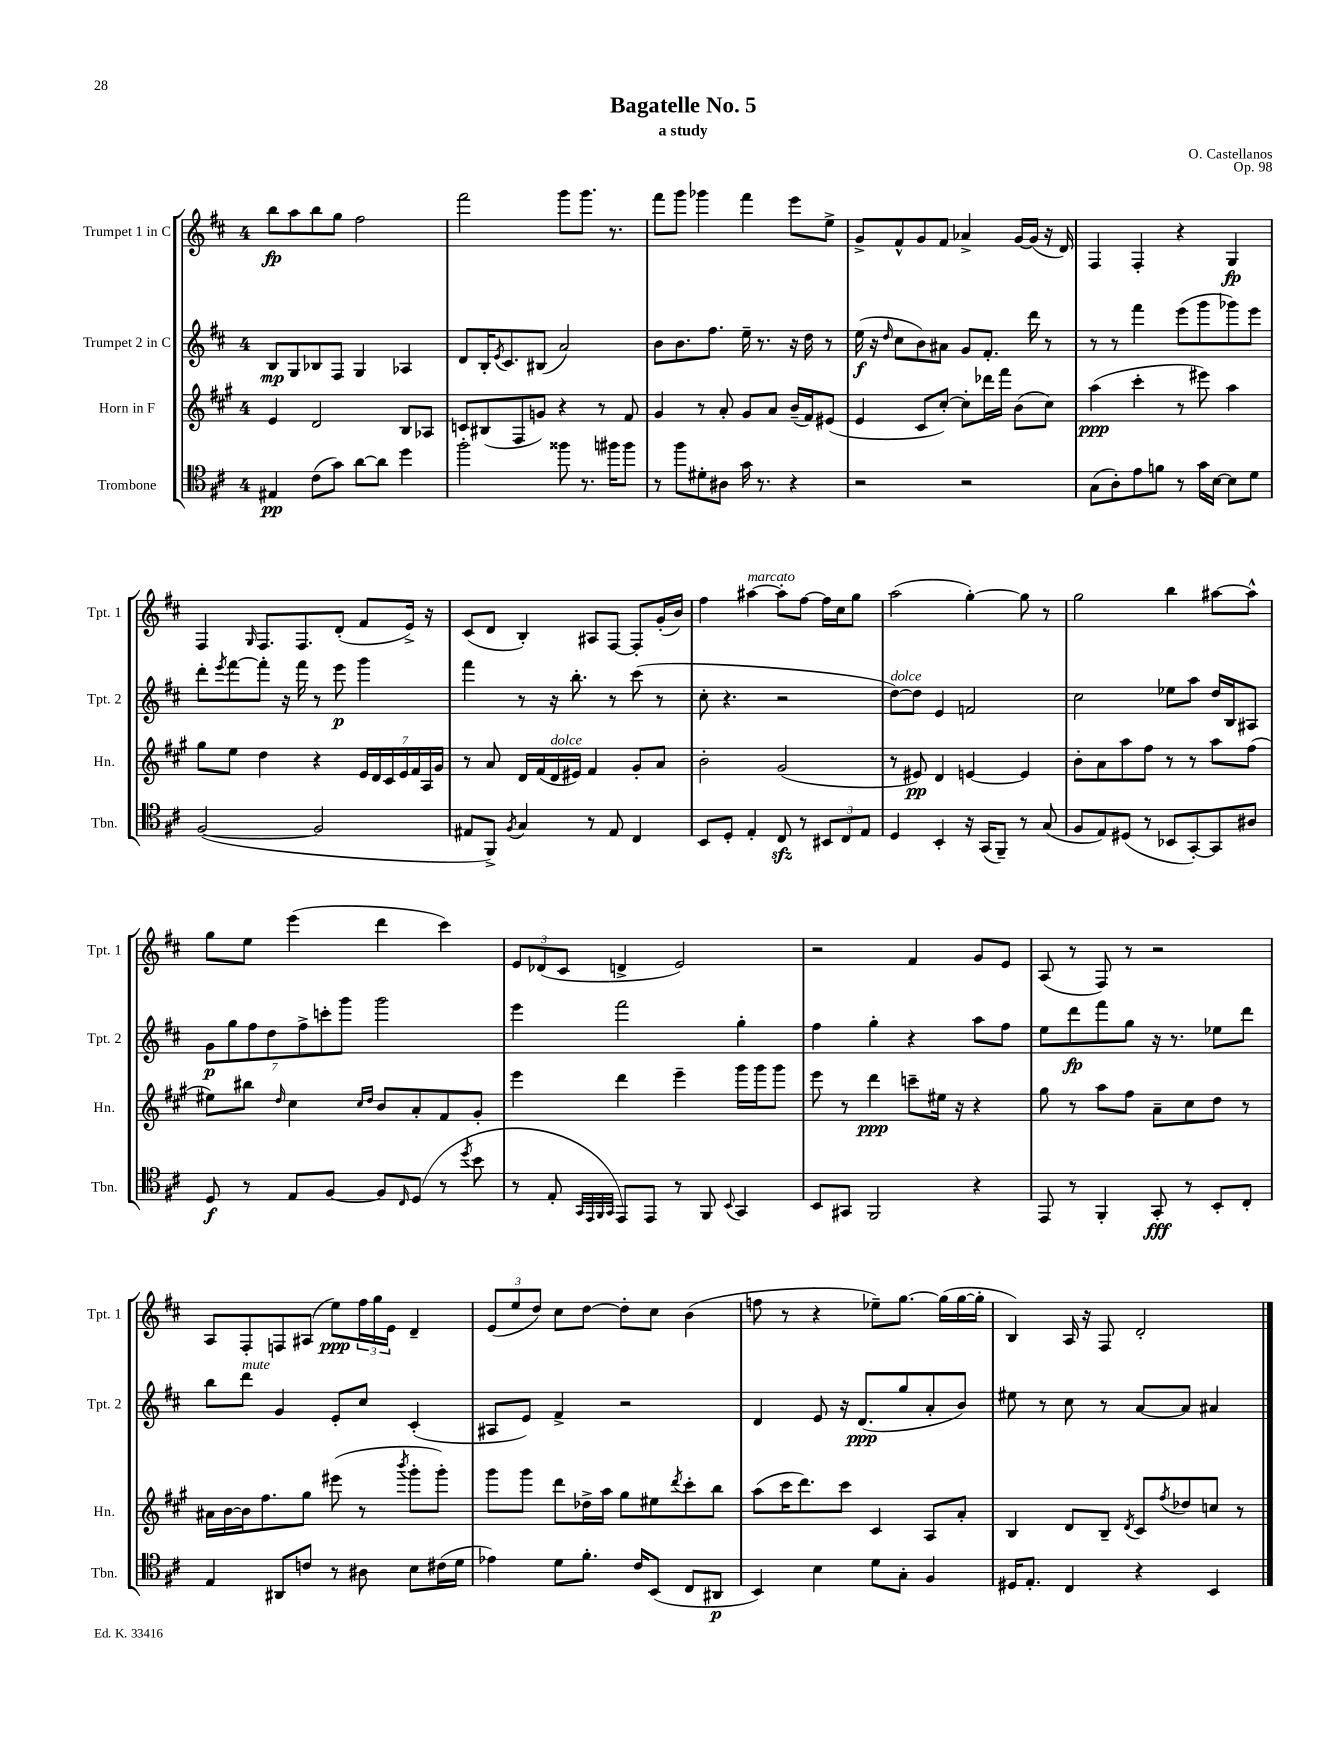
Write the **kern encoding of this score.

**kern	**dynam	**kern	**dynam	**kern	**dynam	**kern	**dynam
*part4	*part4	*part3	*part3	*part2	*part2	*part1	*part1
*staff4	*staff4	*staff3	*staff3	*staff2	*staff2	*staff1	*staff1
*I"Trombone	*	*I"Horn in F	*	*I"Trumpet 2 in C	*	*I"Trumpet 1 in C	*
*I'Tbn.	*	*I'Hn.	*	*I'Tpt. 2	*	*I'Tpt. 1	*
*clefC4	*	*clefG2	*	*clefG2	*	*clefG2	*
*k[f#c#]	*	*k[f#c#g#]	*	*k[f#c#]	*	*k[f#c#]	*
*M4/4	*	*M4/4	*	*M4/4	*	*M4/4	*
=1	=1	=1	=1	=1	=1	=1	=1
4E#X/	pp	4e/	.	8B/L	mp	8bb\L	fp
.	.	.	.	8G/	.	8aa\	.
(8c#\L	.	2d/	.	8B-X/	.	8bb\	.
8g\J)	.	.	.	8F#/J	.	8gg\J	.
[8a\L	.	.	.	4G/	.	2ff#\	.
8a\J]	.	.	.	.	.	.	.
4dd\	.	8B/L	.	4A-X/	.	.	.
.	.	8A-X/J	.	.	.	.	.
=2	=2	=2	=2	=2	=2	=2	=2
2ff#'\	.	8cn/L	.	8d/L	.	2fff#\	.
.	.	(8B#X/	.	16B'/K	.	.	.
.	.	.	.	8qe/	.	.	.
.	.	.	.	8.c#/	.	.	.
.	.	8F#/	.	.	.	.	.
.	.	8gn/J)	.	(8B#X/J	.	.	.
8ff##X\	.	4r	.	2a/)	.	8ggg\L	.
8.r	.	.	.	.	.	8.ggg\J	.
.	.	8r	.	.	.	.	.
16ff#X\KL	.	.	.	.	.	8.r	.
8ff#\J	.	8f#/	.	.	.	.	.
=3	=3	=3	=3	=3	=3	=3	=3
8r	.	4g#/	.	8b\L	.	8fff#\L	.
8ff#\L	.	.	.	8.b\	.	8ggg\J	.
8d#X'\	.	8r	.	.	.	4ggg-X\	.
.	.	.	.	8.ff#\J	.	.	.
8A#X\J	.	8a'/	.	.	.	.	.
16g\	.	8g#/L	.	16ee~\	.	4fff#\	.
8.r	.	.	.	8.r	.	.	.
.	.	8a/J	.	.	.	.	.
4r	.	(16b~/LL	.	16r	.	8eee\L	.
.	.	16f#/J)	.	16dd\	.	.	.
.	.	(8e#X/J	.	8r	.	8ee^\J	.
=4	=4	=4	=4	=4	=4	=4	=4
2r	.	4e/	.	(16ee\	f	8g^/L	.
.	.	.	.	16r	.	.	.
.	.	.	.	16qqdd/	.	.	.
.	.	.	.	8cc#\L	.	8f#^^/	.
.	.	8c#/L	.	8b\)	.	8g/	.
.	.	[8cc#'/J)	.	8a#X\J	.	8f#/J	.
2r	.	8cc#'\L]	.	8g/L	.	4a-X^/	.
.	.	16ddd-X\L	.	8.f#'/J	.	.	.
.	.	16fff#\JJ	.	.	.	.	.
.	.	(8b\L	.	.	.	[16g/LL	.
.	.	.	.	16ddd\	.	(16g/JJ]	.
.	.	8cc#\J)	.	8r	.	16r	.
.	.	.	.	.	.	16d/)	.
=5	=5	=5	=5	=5	=5	=5	=5
(8G\L	.	(4aa\	ppp	8r	.	4F#/	.
8A'\)	.	.	.	8r	.	.	.
8e\	.	4ccc#'\	.	4fff#\	.	4F#'/	.
8fn\J	.	.	.	.	.	.	.
8r	.	8r	.	(8eee\L	.	4r	.
16g\LL	.	8eee#X\)	.	8ggg\	.	.	.
[16B\JJ	.	.	.	.	.	.	.
8B\L]	.	4aa\	.	8ggg-X\)	.	4G/	fp
8d\J	.	.	.	8eee\J	.	.	.
!!LO:LB:g=z
=6	=6	=6	=6	=6	=6	=6	=6
([2F#/	.	8gg#\L	.	8ddd'\L	.	4F#/	.
.	.	.	.	8qeee/	.	.	.
.	.	8ee\J	.	[8fff#\	.	.	.
.	.	.	.	.	.	16qqG/	.
.	.	4dd\	.	8fff#'\J]	.	8.F#/L	.
.	.	.	.	16r	.	.	.
.	.	.	.	16fff#\	.	8.F#/	.
2F#/]	.	4r	.	8r	.	.	.
.	.	.	.	8eee\	p	(8d'/J	.
.	.	28e/LL	.	4ggg\	.	8f#/L	.
.	.	28d/	.	.	.	.	.
.	.	28c#/	.	.	.	.	.
.	.	28e/	.	.	.	.	.
.	.	.	.	.	.	16e^/Jk)	.
.	.	28f#/	.	.	.	.	.
.	.	28A/	.	.	.	.	.
.	.	.	.	.	.	16r	.
.	.	28g#/JJ	.	.	.	.	.
=7	=7	=7	=7	=7	=7	=7	=7
8E#X/L	.	8r	.	4fff#\	.	(8c#/L	.
8FF#^/J)	.	8a/	.	.	.	8d/J	.
8qF#/	.	.	.	.	.	.	.
4G/	.	16d/LL	.	8r	.	4B'/)	.
.	.	(16f#/	.	.	.	.	.
!	!	!LO:TX:a:i:t=dolce	!	!	!	!	!
.	.	16d/	.	16r	.	.	.
.	.	16e#X/JJ)	.	8.bb'\	.	.	.
8r	.	4f#/	.	.	.	8A#X/L	.
8E#/	.	.	.	8r	.	[8F#/J	.
4C#/	.	8g#'/L	.	(8ccc#\	.	8F#'/L]	.
.	.	8a/J	.	8r	.	(16g'/L	.
.	.	.	.	.	.	16b/JJ)	.
=8	=8	=8	=8	=8	=8	=8	=8
8BB/L	.	2b'\	.	8cc#'\	.	4ff#\	.
8D'/J	.	.	.	4.r	.	.	.
!	!	!	!	!	!	!LO:TX:a:i:t=marcato	!
4E'/	.	.	.	.	.	[4aa#X\	.
8C#zz/	.	(2g#/	.	2r	.	8aa#'\L]	.
8r	.	.	.	.	.	[8ff#\J	.
12BB#X/L	.	.	.	.	.	16ff#\LL]	.
.	.	.	.	.	.	16cc#\J	.
12C#/	.	.	.	.	.	.	.
.	.	.	.	.	.	8gg\J	.
12E/J	.	.	.	.	.	.	.
=9	=9	=9	=9	=9	=9	=9	=9
!	!	!	!	!LO:TX:a:i:t=dolce	!	!	!
4D/	.	8r	.	[8dd\L)	.	(2aa\	.
.	.	8e#X/)	pp	8dd\J]	.	.	.
4BB'/	.	4d/	.	4e/	.	.	.
16r	.	[4en/	.	2fn/	.	[4gg'\)	.
(16GG/KL	.	.	.	.	.	.	.
8FF#~/J)	.	.	.	.	.	.	.
8r	.	4e/]	.	.	.	8gg\]	.
(8G/	.	.	.	.	.	8r	.
=10	=10	=10	=10	=10	=10	=10	=10
8F#/L	.	8b'\L	.	2cc#\	.	2gg\	.
8E/)	.	8a\	.	.	.	.	.
(8D#X/J	.	8aa\	.	.	.	.	.
8r	.	8ff#\J	.	.	.	.	.
8BB-X/L	.	8r	.	8ee-X\L	.	4bb\	.
[8GG'/)	.	8r	.	8aa\J	.	.	.
8GG/]	.	8aa\L	.	16dd/LL	.	[8aa#X\L	.
.	.	.	.	16B/J	.	.	.
8A#X/J	.	(8ff#\J	.	8A#X/J	.	8aa#^^\J]	.
!!LO:LB:g=z
=11	=11	=11	=11	=11	=11	=11	=11
8D/	f	8ee#X\L)	.	14g\L	p	8gg\L	.
.	.	.	.	14gg\	.	.	.
8r	.	8bb#X\J	.	.	.	8ee\J	.
.	.	.	.	14ff#\	.	.	.
.	.	.	.	14dd\	.	.	.
.	.	16qqdd/	.	.	.	.	.
8E/L	.	4cc#\	.	.	.	(4eee\	.
.	.	.	.	14ff#^\	.	.	.
.	.	.	.	14cccn'\	.	.	.
[8F#/J	.	.	.	.	.	.	.
.	.	.	.	14ggg\J	.	.	.
.	.	16qqcc#/LL	.	.	.	.	.
.	.	16qqdd/JJ	.	.	.	.	.
8F#/L]	.	8b/L	.	2ggg\	.	4ddd\	.
16qqC#/	.	.	.	.	.	.	.
(8D/J	.	8a'/	.	.	.	.	.
8r	.	8f#/	.	.	.	4ccc#\)	.
8qdd/	.	.	.	.	.	.	.
8b\	.	8g#'/J	.	.	.	.	.
=12	=12	=12	=12	=12	=12	=12	=12
8r	.	4eee\	.	4eee\	.	12e/L	.
.	.	.	.	.	.	(12d-X/	.
8E'/	.	.	.	.	.	.	.
.	.	.	.	.	.	12c#/J	.
32qqGG/LLL	.	.	.	.	.	.	.
32qqEE/	.	.	.	.	.	.	.
32qqFF#/	.	.	.	.	.	.	.
32qqGG/JJJ	.	.	.	.	.	.	.
8EE/L)	.	4ddd\	.	2fff#\	.	4dn^/	.
8EE/J	.	.	.	.	.	.	.
8r	.	4eee~\	.	.	.	2e/)	.
8FF#/	.	.	.	.	.	.	.
8qqBB/	.	.	.	.	.	.	.
4GG/	.	16ggg#\LL	.	4gg'\	.	.	.
.	.	16ggg#\J	.	.	.	.	.
.	.	8ggg#\J	.	.	.	.	.
=13	=13	=13	=13	=13	=13	=13	=13
8BB/L	.	8eee\	.	4ff#\	.	2r	.
8GG#X/J	.	8r	.	.	.	.	.
2FF#/	.	4ddd\	ppp	4gg'\	.	.	.
.	.	8cccn~\L	.	4r	.	4f#/	.
.	.	16ee#X\Jk	.	.	.	.	.
.	.	16r	.	.	.	.	.
4r	.	4r	.	8aa\L	.	8g/L	.
.	.	.	.	8ff#\J	.	8e/J	.
=14	=14	=14	=14	=14	=14	=14	=14
8EE/	.	8gg#\	.	8ee\L	.	(8A/	.
8r	.	8r	.	8ddd\	fp	8r	.
4FF#'/	.	8aa\L	.	8fff#\	.	8F#/)	.
.	.	8ff#\J	.	8gg\J	.	8r	.
8GG'/	fff	8a~\L	.	16r	.	2r	.
.	.	.	.	8.r	.	.	.
8r	.	8cc#\	.	.	.	.	.
8BB'/L	.	8dd\J	.	8ee-X\L	.	.	.
8C#'/J	.	8r	.	8ddd\J	.	.	.
!!LO:LB:g=z
=15	=15	=15	=15	=15	=15	=15	=15
4E/	.	16a#X\LL	.	8bb\L	.	8A/L	.
.	.	[16b\	.	.	.	.	.
!	!	!	!	!LO:TX:a:i:t=mute	!	!	!
.	.	16b\J]	.	8ddd\J	.	8F#'/	.
.	.	8.ff#\	.	.	.	.	.
8AA#X/L	.	.	.	4g/	.	8Fn/	.
8cn/J	.	8gg#\J	.	.	.	(8A#X/J	.
8r	.	(8eee#X\	.	8e'/L	.	8ee\L)	ppp
8A#X\	.	8r	.	8cc#/J	.	24ff#\L	.
.	.	.	.	.	.	24gg\	.
.	.	.	.	.	.	24e\JJ	.
.	.	8qbbb/	.	.	.	.	.
8B\L	.	8ggg#'\L	.	(4c#'/	.	4d~/	.
(16c#X\L	.	8ggg#'\J)	.	.	.	.	.
16d\JJ	.	.	.	.	.	.	.
=16	=16	=16	=16	=16	=16	=16	=16
4e-X\)	.	8ggg#\L	.	8A#X/L	.	(12e/L	.
.	.	.	.	.	.	12ee/	.
.	.	8ggg#\J	.	8e/J)	.	.	.
.	.	.	.	.	.	12dd/J)	.
8d\L	.	8ddd\L	.	4f#^/	.	8cc#\L	.
8.f#'\J	.	16dd-X^\L	.	.	.	[8dd\J	.
.	.	16aa\JJ	.	.	.	.	.
.	.	8gg#\L	.	2r	.	8dd'\L]	.
16c#/KL	.	.	.	.	.	.	.
(8BB/J	.	8ee#X\	.	.	.	8cc#\J	.
.	.	8qddd/	.	.	.	.	.
8C#/L	.	8ccc#'\	.	.	.	(4b\	.
8AA#X/J	p	8bb\J	.	.	.	.	.
=17	=17	=17	=17	=17	=17	=17	=17
4BB/)	.	(8aa\L	.	4d/	.	8ffn\	.
.	.	16ccc#\K	.	.	.	8r	.
.	.	8.ddd\)	.	.	.	.	.
4B\	.	.	.	8e/	.	4r	.
.	.	8ccc#\J	.	16r	.	.	.
.	.	.	.	(8.d/L	ppp	.	.
8d\L	.	4c#/	.	.	.	8ee-X~\L)	.
8G'\J	.	.	.	8gg/	.	[8.gg\J	.
4F#/	.	8A/L	.	8a'/	.	.	.
.	.	.	.	.	.	(16gg\LL]	.
.	.	8a'/J	.	8b/J)	.	[16gg\	.
.	.	.	.	.	.	16gg'\JJ]	.
=18	=18	=18	=18	=18	=18	=18	=18
16D#X/KL	.	4B/	.	8ee#X\	.	4B/)	.
8.E'/J	.	.	.	.	.	.	.
.	.	.	.	8r	.	.	.
4C#/	.	8d/L	.	8cc#\	.	16A/	.
.	.	.	.	.	.	16r	.
.	.	8B~/J	.	8r	.	8F#/	.
.	.	8qd/	.	.	.	.	.
4r	.	8c#/L	.	[8a/L	.	2d'/	.
.	.	8qff#/	.	.	.	.	.
.	.	8dd-X/	.	8a/J]	.	.	.
4BB/	.	8ccn/J	.	4a#X/	.	.	.
.	.	8r	.	.	.	.	.
==	==	==	==	==	==	==	==
*-	*-	*-	*-	*-	*-	*-	*-
